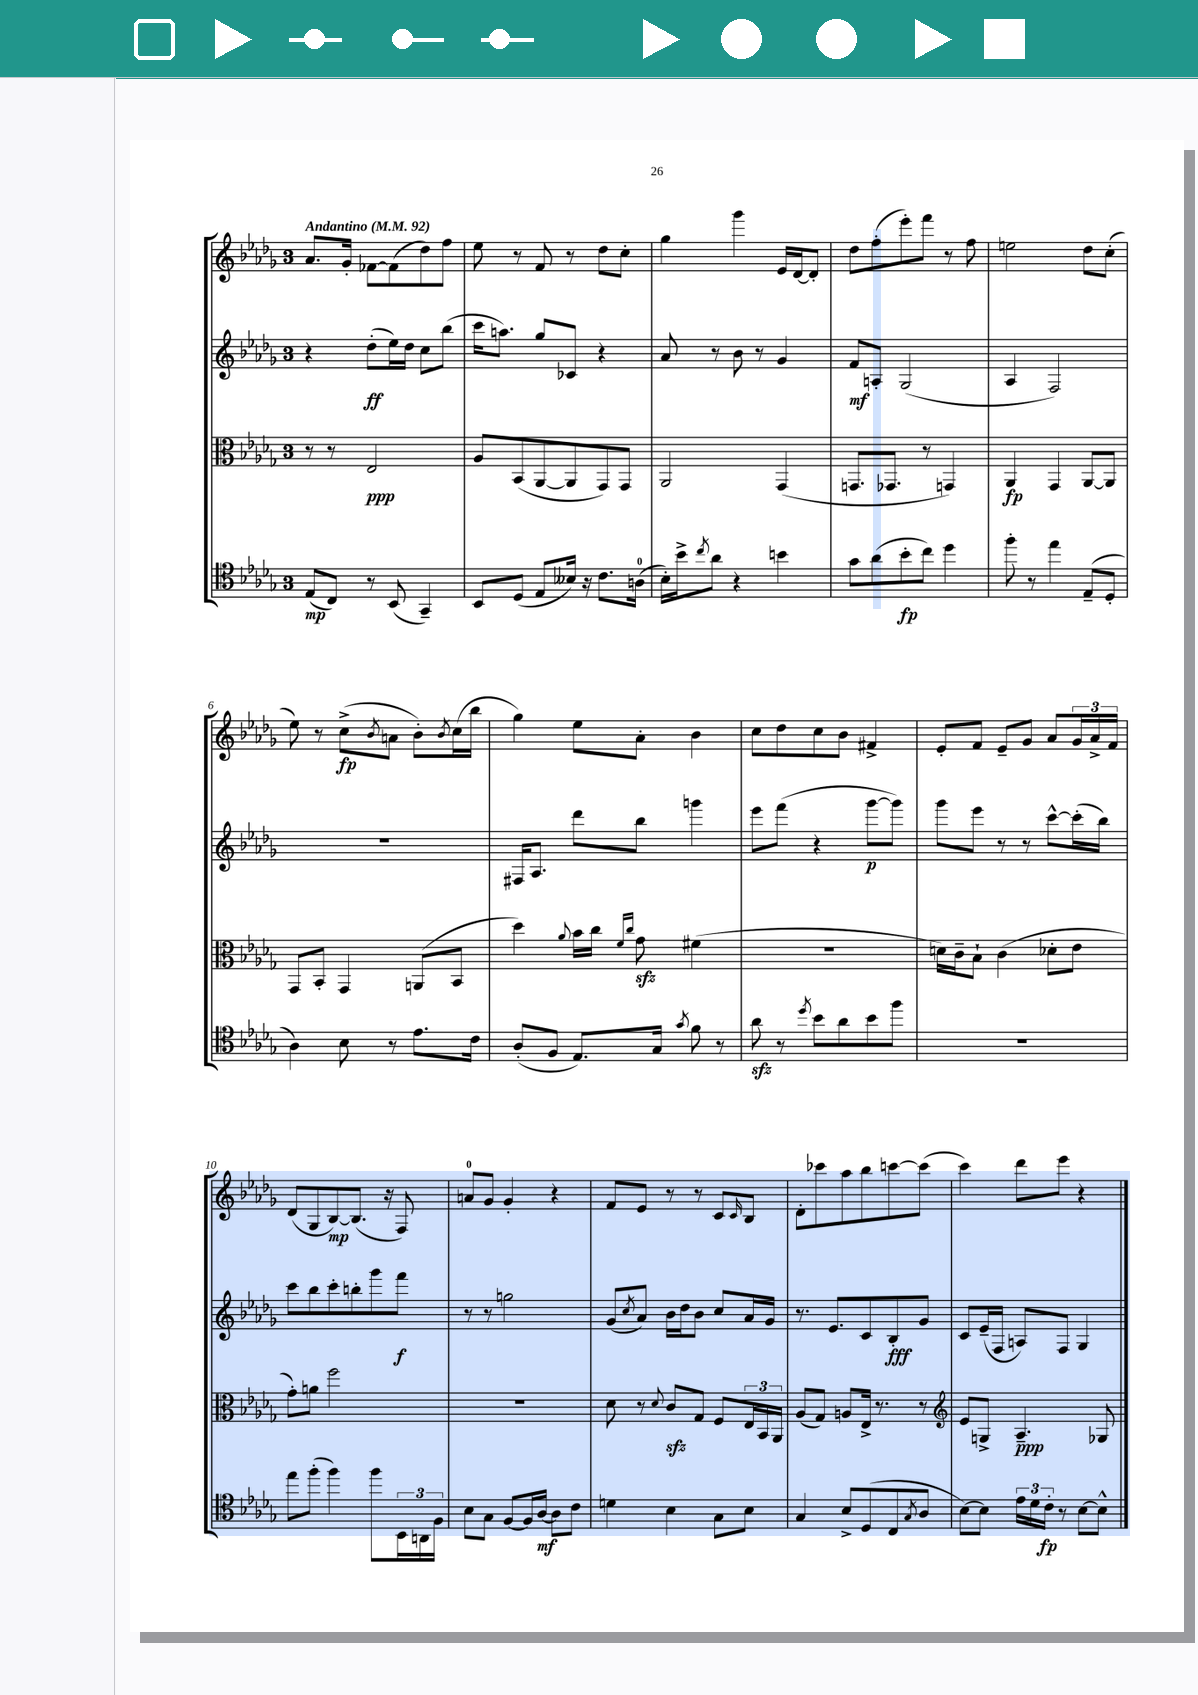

**kern	**dynam	**kern	**dynam	**kern	**dynam	**kern	**dynam
*part4	*part4	*part3	*part3	*part2	*part2	*part1	*part1
*staff4	*staff4	*staff3	*staff3	*staff2	*staff2	*staff1	*staff1
*clefC4	*	*clefC3	*	*clefG2	*	*clefG2	*
*k[b-e-a-d-g-]	*	*k[b-e-a-d-g-]	*	*k[b-e-a-d-g-]	*	*k[b-e-a-d-g-]	*
*M3/4	*	*M3/4	*	*M3/4	*	*M3/4	*
*MM92	*	*MM92	*	*MM92	*	*MM92	*
=1	=1	=1	=1	=1	=1	=1	=1
!	!	!	!	!	!	!LO:TX:a:B:t=Andantino	!
(8E-/L	mp	8r	.	4r	.	8.a-/L	.
8C/J)	.	8r	.	.	.	.	.
.	.	.	.	.	.	16g-'/Jk	.
8r	.	2E-/	ppp	(8dd-'\L	ff	[8f-X\L	.
(8BB-/	.	.	.	16ee-\L)	.	(8f-\]	.
.	.	.	.	16dd-\JJ	.	.	.
4GG-~/)	.	.	.	8cc\L	.	8dd-\)	.
.	.	.	.	(8bb-\J	.	8ff\J	.
=2	=2	=2	=2	=2	=2	=2	=2
8BB-/L	.	8A-/L	.	16ccc\KL	.	8ee-\	.
.	.	.	.	8.aan\J)	.	.	.
(8D-/J	.	(8BB-/	.	.	.	8r	.
8E-/L	.	[8AA-/	.	8gg-/L	.	8f/	.
16B--X/Jk)	.	8AA-/]	.	8c-X/J	.	8r	.
16r	.	.	.	.	.	.	.
8.c\L	.	8GG-/)	.	4r	.	8dd-\L	.
.	.	8GG-/J	.	.	.	8cc'\J	.
(16An\Jk	.	.	.	.	.	.	.
=3	=3	=3	=3	=3	=3	=3	=3
16B-'\LL)	.	2AA-/	.	8a-/	.	4gg-\	.
16b-^\J	.	.	.	.	.	.	.
8qcc/	.	.	.	.	.	.	.
8a-\J	.	.	.	8r	.	.	.
4r	.	.	.	8b-\	.	4ggg-\	.
.	.	.	.	8r	.	.	.
4bn\	.	(4GG-/	.	4g-/	.	16e-/LL	.
.	.	.	.	.	.	[16d-/J	.
.	.	.	.	.	.	8d-'/J]	.
=4	=4	=4	=4	=4	=4	=4	=4
8g-\L	.	8.GGn/L	.	8f/L	mf	8dd-\L	.
(8a-\	.	.	.	8An'/J	.	(8ff'\	.
.	.	8.GG-X/J	.	.	.	.	.
8b-'\	fp	.	.	(2G-/	.	8eee-'\)	.
8cc\J)	.	8r	.	.	.	8fff\J	.
4dd-\	.	4GGn/)	.	.	.	8r	.
.	.	.	.	.	.	8ff\	.
=5	=5	=5	=5	=5	=5	=5	=5
8ff'\	.	4AA-/	fp	4A-/	.	2een\	.
8r	.	.	.	.	.	.	.
4ee-\	.	4GG-/	.	2F/)	.	.	.
(8E-~/L	.	[8AA-/L	.	.	.	8dd-\L	.
8D-'/J	.	8AA-/J]	.	.	.	(8cc'\J	.
!!LO:LB:g=z
=6	=6	=6	=6	=6	=6	=6	=6
4A-\)	.	8GG-/L	.	2.r	.	8ee-\)	.
.	.	8BB-'/J	.	.	.	8r	.
8B-\	.	4GG-/	.	.	.	(8cc^\L	fp
.	.	.	.	.	.	8qb-/	.
8r	.	.	.	.	.	8an\J	.
8.e-\L	.	(8AAn/L	.	.	.	8b-'\L)	.
.	.	.	.	.	.	8qb-/	.
.	.	8BB-/J	.	.	.	(16cc\L	.
16c\Jk	.	.	.	.	.	16bb-\JJ	.
=7	=7	=7	=7	=7	=7	=7	=7
(8A-'/L	.	4dd-\)	.	16F#X/KL	.	4gg-\)	.
.	.	.	.	8.A-/J	.	.	.
8F/J	.	.	.	.	.	.	.
.	.	8qqa-/	.	.	.	.	.
8.E-/L)	.	16b-\LL	.	8ddd-\L	.	8ee-\L	.
.	.	16cc\JJ	.	.	.	.	.
.	.	16qqf/LL	.	.	.	.	.
.	.	16qqcc/JJ	.	.	.	.	.
.	.	8g-zz\	.	8bb-\J	.	8a-'\J	.
16G-/Jk	.	.	.	.	.	.	.
8qg-/	.	.	.	.	.	.	.
8f\	.	(4f#X\	.	4gggn\	.	4b-\	.
8r	.	.	.	.	.	.	.
=8	=8	=8	=8	=8	=8	=8	=8
8a-zz\	.	2.r	.	8eee-\L	.	8cc\L	.
8r	.	.	.	(8fff\J	.	8dd-\	.
8qdd-/	.	.	.	.	.	.	.
8b-\L	.	.	.	4r	.	8cc\	.
8a-\	.	.	.	.	.	8b-\J	.
8b-\	.	.	.	[8ggg-\L	p	4f#X^/	.
8ff\J	.	.	.	8ggg-\J])	.	.	.
=9	=9	=9	=9	=9	=9	=9	=9
2.r	.	16dn\LL)	.	8ggg-\L	.	8e-'/L	.
.	.	16c~\J	.	.	.	.	.
.	.	8B-`\J	.	8eee-\J	.	8f/J	.
.	.	(4c\	.	8r	.	8e-~/L	.
.	.	.	.	8r	.	8g-/J	.
.	.	8d-X'\L	.	[8ccc^^\L	.	8a-/L	.
.	.	8e-\J	.	(16ccc'\L]	.	24g-/L	.
.	.	.	.	.	.	24a-^/	.
.	.	.	.	16bb-\JJ)	.	.	.
.	.	.	.	.	.	24f/JJ	.
!!LO:LB:g=z
=10	=10	=10	=10	=10	=10	=10	=10
8ee-\L	.	8g-'\L)	.	8ccc\L	.	(8d-/L	.
(8ff'\J	.	8an\J	.	8bb-\	.	8G-/	.
4ff\)	.	2ff\	.	8ccc'\	.	[8B-/)	mp
.	.	.	.	8bbn'\	.	(8.B-/J]	.
8ff\L	.	.	.	8ggg-\	.	.	.
.	.	.	.	.	.	16r	.
24BB-\L	.	.	.	8fff\J	f	8F/)	.
24AAn\	.	.	.	.	.	.	.
24F\JJ	.	.	.	.	.	.	.
=11	=11	=11	=11	=11	=11	=11	=11
8B-\L	.	2.r	.	8r	.	8an/L	.
8G-\J	.	.	.	8r	.	8g-/J	.
[8F/L	.	.	.	2ggn\	.	4g-'/	.
16F/L]	.	.	.	.	.	.	.
[16A-/JJ	mf	.	.	.	.	.	.
8A-\L]	.	.	.	.	.	4r	.
8c\J	.	.	.	.	.	.	.
=12	=12	=12	=12	=12	=12	=12	=12
4dn\	.	8d-\	.	(8g-/L	.	8f/L	.
.	.	.	.	8qcc/	.	.	.
.	.	8r	.	8a-/J)	.	8e-/J	.
.	.	8qqd-/	.	.	.	.	.
4B-\	.	8czz/L	.	16b-\LL	.	8r	.
.	.	.	.	16dd-\J	.	.	.
.	.	8G-/J	.	8b-\J	.	8r	.
8G-\L	.	8F/L	.	8cc/L	.	8c/L	.
.	.	.	.	.	.	16qqc/	.
8B-\J	.	24E-/L	.	16a-/L	.	8B-/J	.
.	.	24BB-/	.	.	.	.	.
.	.	.	.	16g-/JJ	.	.	.
.	.	24AA-/JJ	.	.	.	.	.
=13	=13	=13	=13	=13	=13	=13	=13
4G-/	.	(8A-/L	.	8.r	.	8d-'\L	.
.	.	8G-/J)	.	.	.	8ccc-X\	.
.	.	.	.	8.e-/L	.	.	.
8B-^/L	.	8An/L	.	.	.	8aa-\	.
(8D-/	.	16E-^/Jk	.	8c/	.	8bb-\	.
.	.	8.r	.	.	.	.	.
8C/	.	.	.	8B-'/	fff	[8cccn\	.
8qG-/	.	.	.	.	.	.	.
8A-/J	.	8r	.	8g-/J	.	(8ccc\J]	.
=14	=14	=14	=14	=14	=14	=14	=14
*	*	*clefG2	*	*	*	*	*
[8B-\L)	.	8e-/L	.	8c/L	.	4ccc\)	.
8B-\J]	.	8Gn^/J	.	(16e-~/L	.	.	.
.	.	.	.	16F/JJ	.	.	.
24e-\LL	.	4.A-~/	ppp	8An/L)	.	8ddd-\L	.
24d-\	.	.	.	.	.	.	.
24c'\JJ	fp	.	.	.	.	.	.
8r	.	.	.	8F/J	.	8eee-\J	.
[8B-\L	.	.	.	4G-/	.	4r	.
8B-^^\J]	.	8G-X/	.	.	.	.	.
==	==	==	==	==	==	==	==
*-	*-	*-	*-	*-	*-	*-	*-
